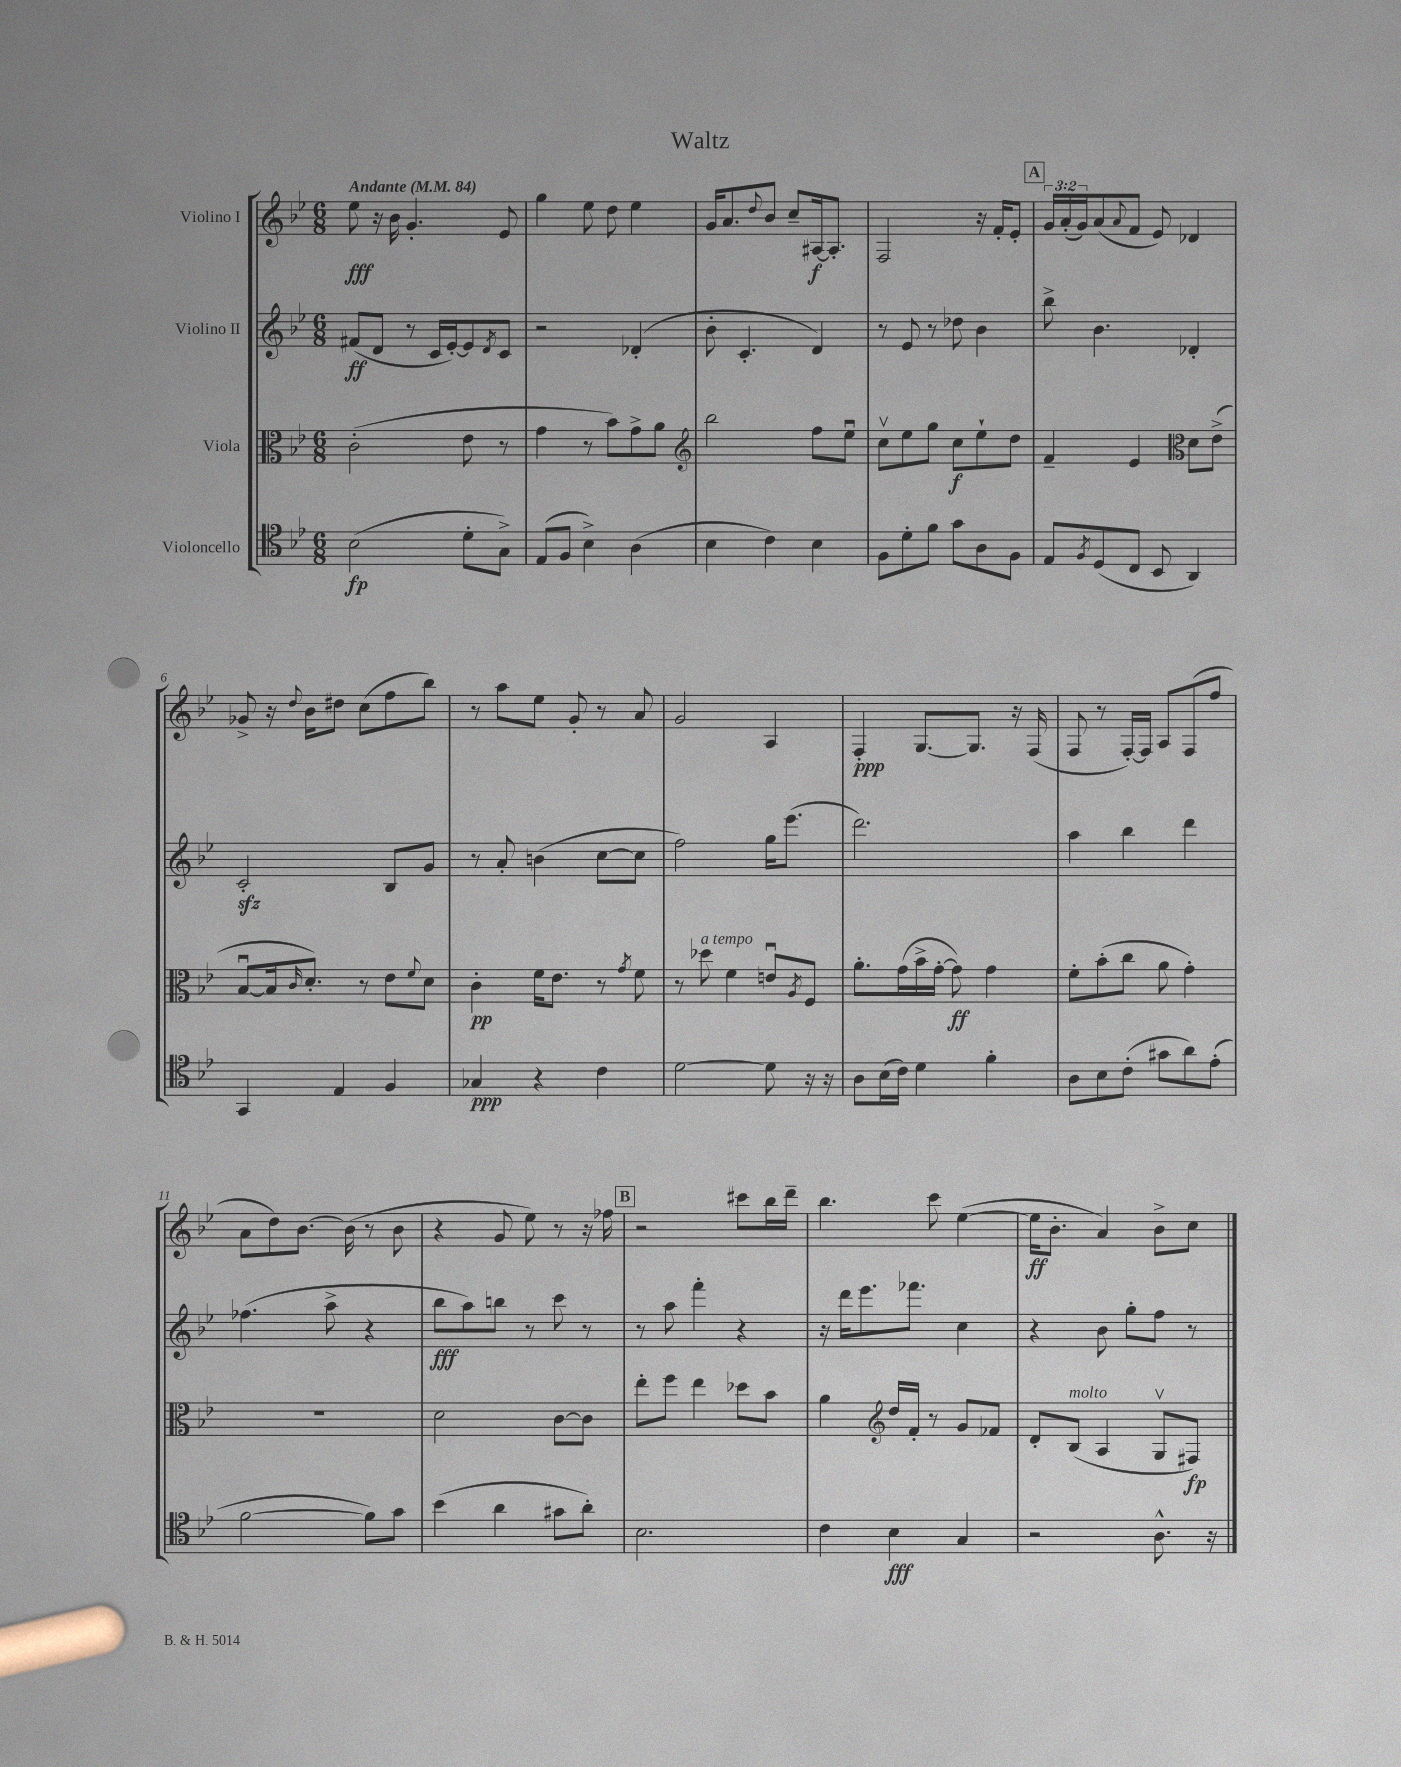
\header { title = "Waltz" }
<<
\new StaffGroup <<
\new Staff = "s0" \with { instrumentName = "Violino I" } {
    \clef treble \key bes \major \numericTimeSignature \time 6/8 \override Staff.TupletNumber.text = #tuplet-number::calc-fraction-text \tempo "Andante" 4 = 84
    ees''8\fff r16 bes'16 g'4.-. ees'8 |
    g''4 ees''8 d''8 ees''4 |
    g'16 a'8. \appoggiatura { d''8 } bes'8 c''8-- ais16~\f ais8.-. |
    f2 r16 f'16-. ees'8-. |
    \mark \markup { \box "A" } \tuplet 3/2 { g'16 a'16-.( g'16) } a'8( \appoggiatura { a'8 } f'8 ees'8) des'4 |
    ges'8-> r16 \appoggiatura { d''8 } bes'16 dis''8 c''8( f''8 bes''8) |
    r8 a''8 ees''8 g'8-. r8 a'8 |
    g'2 a4 |
    f4-.\ppp g8.~ g8. r16 f16( |
    f8 r8 f16~-.) f16 a8 f8( f''8 |
    a'8 d''8) bes'8.~ bes'16( r8 bes'8 |
    r4 g'8 ees''8) r8 r16 fes''16 |
    \mark \markup { \box "B" } r2 cis'''8 bes''16 d'''16-- |
    bes''4. c'''8 ees''4~( |
    ees''16\ff bes'8.-. a'4) bes'8-> c''8 \bar "|." |
}
\new Staff = "s1" \with { instrumentName = "Violino II" } {
    \clef treble \key bes \major \numericTimeSignature \time 6/8
    fis'8\ff( d'8 r8 c'16 ees'16~-.) ees'8 \acciaccatura { d'8 } c'8 |
    r2 des'4-.( |
    bes'8-. c'4.-. d'4) |
    r8 ees'8 r8 des''8 bes'4 |
    \mark \markup { \box "A" } bes''8-> bes'4. des'4-. |
    c'2-.\sfz bes8 g'8 |
    r8 a'8-. b'4( c''8~ c''8 |
    f''2) g''16 ees'''8.( |
    d'''2.) |
    a''4 bes''4 d'''4 |
    fes''4.( a''8-> r4 |
    bes''8\fff a''8) b''8 r8 c'''8 r8 |
    \mark \markup { \box "B" } r8 a''8 f'''4-. r4 |
    r16 d'''16 ees'''8. fes'''8. c''4 |
    r4 bes'8 g''8-. f''8 r8 \bar "|." |
}
\new Staff = "s2" \with { instrumentName = "Viola" } {
    \clef alto \key bes \major \numericTimeSignature \time 6/8
    c'2-.( ees'8 r8 |
    g'4 r8 bes'8) g'8-> a'8 |
    \clef treble bes''2 f''8 ees''8\downbow |
    c''8\upbow ees''8 g''8 c''8\f ees''8-! d''8 |
    \mark \markup { \box "A" } f'4-- ees'4 \clef alto d'8 ees'8->( |
    bes8~\downbow bes16 \grace { c'16 } d'8.-.) r8 ees'8 \appoggiatura { f'8 } d'8 |
    c'4-.\pp f'16 ees'8. r8 \acciaccatura { g'8 } f'8 |
    r8 des''8^\markup { \italic "a tempo" } f'4 e'8\downbow \acciaccatura { a8 } f8 |
    a'8.-. g'16( bes'16-> g'16~-. g'8\ff) g'4 |
    f'8-. bes'8-.( c''8 a'8 g'4-.) |
    R2. |
    d'2 c'8~ c'8 |
    \mark \markup { \box "B" } ees''8-. f''8 ees''4 des''8 bes'8 |
    a'4 \clef treble d''16 f'16-. r8 g'8 fes'8 |
    d'8-. bes8^\markup { \italic "molto" }( a4 g8\upbow fis8\fp) \bar "|." |
}
\new Staff = "s3" \with { instrumentName = "Violoncello" } {
    \clef tenor \key bes \major \numericTimeSignature \time 6/8
    bes2\fp( d'8-. g8->) |
    ees8( f8 bes4->) a4( |
    bes4 c'4) bes4 |
    f8 d'8-. f'8 g'8 a8 f8 |
    \mark \markup { \box "A" } ees8 \acciaccatura { f8 } d8( c8 bes,8 a,4) |
    g,4 ees4 f4 |
    ges4\ppp r4 c'4 |
    d'2~ d'8 r16 r16 |
    a8 bes16( c'16) d'4 f'4-. |
    a8 bes8 c'8-.( gis'8 a'8) ees'8-.( |
    f'2~ f'8) g'8 |
    bes'4( a'4 gis'8 a'8-.) |
    \mark \markup { \box "B" } bes2. |
    c'4 bes4\fff g4 |
    r2 a8.-^ r16 \bar "|." |
}
>>
>>
